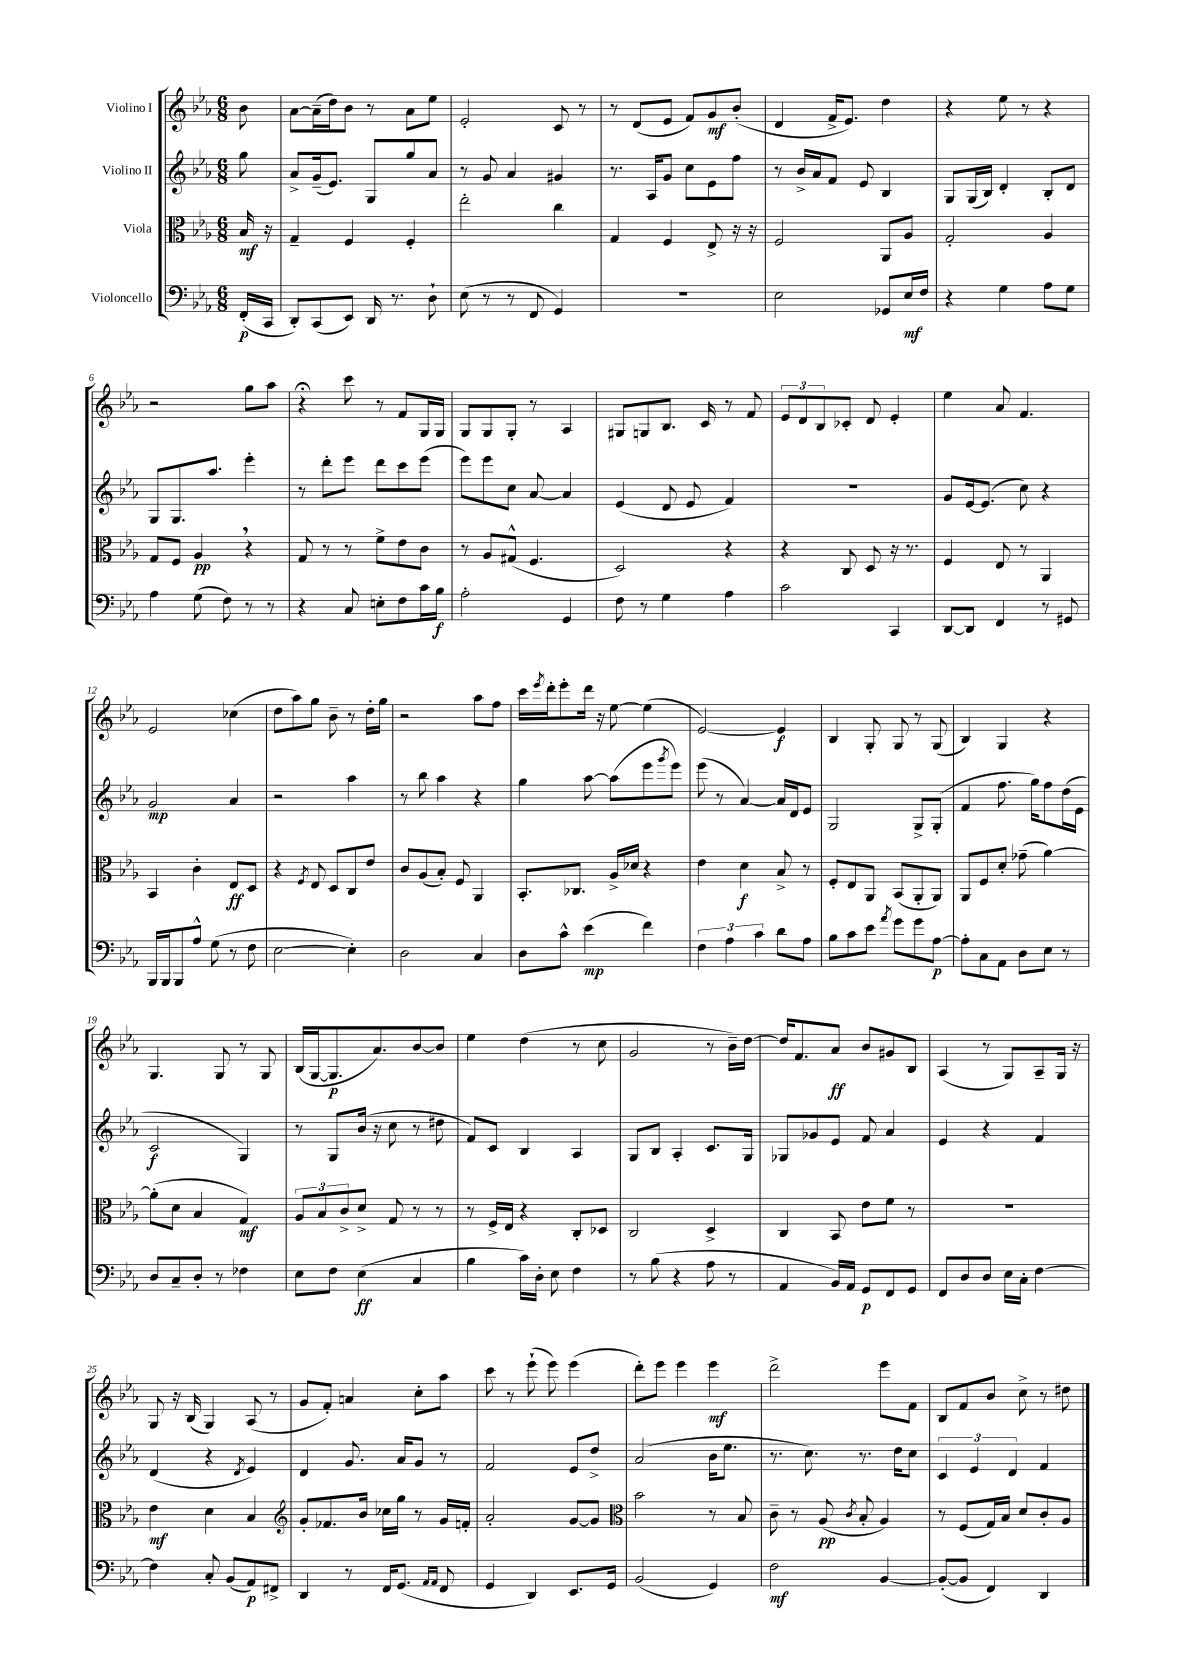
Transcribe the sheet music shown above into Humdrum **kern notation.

**kern	**kern	**kern	**kern
*staff4	*staff3	*staff2	*staff1
*clefF4	*clefC3	*clefG2	*clefG2
*k[b-e-a-]	*k[b-e-a-]	*k[b-e-a-]	*k[b-e-a-]
*M6/8	*M6/8	*M6/8	*M6/8
(16FF'	16B-	8gg	8b-
16CC	16r	.	.
=	=	=	=
8DD')	4G~	8a-^	[8a-
(8CC	.	(16g~	(16a-~]
.	.	8.e-)	16dd)
8EE-)	4F	.	8b-
16DD	.	8G	8r
8.r	.	.	.
.	4F'	8gg	8a-
8D`	.	8a-	8ee-
=	=	=	=
(8E-	2ee-'	8r	2e-'
8r	.	8g	.
8r	.	4a-	.
8FF	.	.	.
4GG)	4cc	4g#	8c
.	.	.	8r
=	=	=	=
2.r	4G	8.r	8r
.	.	.	(8d
.	.	16A-	.
.	4F	8g	8e-
.	.	8cc	8f)
.	8E-^	8e-	8g
.	16r	8ff	(8b-'
.	16r	.	.
=	=	=	=
2E-	2F	8r	4d
.	.	16b-^	.
.	.	16a-	.
.	.	8f	16f^
.	.	.	8.e-)
.	.	8e-	.
8GG-	8AA-	4B-	4dd
16E-	8A-	.	.
16F	.	.	.
=	=	=	=
4r	2G'	8G	4r
.	.	(16G	.
.	.	16B-)	.
4G	.	4d'	8ee-
.	.	.	8r
8A-	4A-	8B-'	4r
8G	.	8d	.
=	=	=	=
4A-	8G	8G	2r
.	8F	8.G	.
(8G	4A-	.	.
.	.	8.aa-	.
8F)	.	.	.
8r	4r	4eee-'	8gg
8r	.	.	8aa-
=	=	=	=
4r	8G	8r	4r;
.	8r	8ddd'	.
8C	8r	8eee-	8ccc
8E'	8f^	8ddd	8r
8F	8e-	8ccc	8f
16c	8c	(8eee-	16G
16B-	.	.	16G
=	=	=	=
2A-'	8r	8eee-)	8G
.	8A-	8eee-	8G
.	(8G#^^	8cc	8G'
.	4.F	[8a-	8r
4GG	.	4a-]	4A-
=	=	=	=
8F	2D)	(4e-	8G#
8r	.	.	8G
4G	.	8d	8.B-
.	.	8e-	.
.	.	.	16c
4A-	4r	4f)	8r
.	.	.	8f
=	=	=	=
2c	4r	2.r	12e-
.	.	.	12d
.	.	.	12B-
.	8C	.	8c-'
.	8D	.	8d
4CC	16r	.	4e-'
.	8.r	.	.
=	=	=	=
[8DD	4F	8g	4ee-
8DD]	.	[16e-	.
.	.	(8.e-]	.
4FF	8E-	.	8a-
.	8r	8cc)	4.f
8r	4AA-	4r	.
8GG#	.	.	.
=	=	=	=
16BBB-	4BB-	2g	2e-
16BBB-	.	.	.
8BBB-	.	.	.
8A-^^	4c'	.	.
(8G	.	.	.
8r	8E-	4a-	(4cc-
8F	8D	.	.
=	=	=	=
[2E-	4r	2r	8dd
.	.	.	8aa-)
.	8qF	.	.
.	8E-	.	8gg
.	8D	.	8b-~
4E-'])	8C	4aa-	8r
.	8e-	.	16dd'
.	.	.	16gg
=	=	=	=
2D	8c	8r	2r
.	(8A-	8bb-	.
.	8B-')	4aa-	.
.	8F	.	.
4C	4AA-	4r	8aa-
.	.	.	8ff
=	=	=	=
8D	8.BB-'	4gg	16ccc
.	.	.	8qeee-
.	.	.	16ddd'
8c^^	.	.	8eee-'
.	8.C-	.	.
(4e-	.	[8aa-	16ddd
.	.	.	16r
.	16A-^	(8aa-]	[8ee-
.	16d-	.	.
4f)	4r	8eee-	(4ee-]
.	.	8qggg	.
.	.	8eee-)	.
=	=	=	=
6F	4e-	(8eee-	[2e-)
.	.	8r	.
6A-	.	.	.
.	4d	[4a-)	.
6c	.	.	.
8d	8B-^	16a-]	4e-]
.	.	16d	.
8A-	8r	8e-	.
=	=	=	=
8B-	8F'	2G	4B-
8c	8E-	.	.
8e-	8AA-	.	8G'
8qa-	.	.	.
8g	(8BB-	.	8G
8g	8AA-'	8G^	8r
[8A-	8AA-)	(8G'	(8G
=	=	=	=
8A-']	8AA-	4f	4B-)
8C	8F	.	.
8AA-	8d'	8.ff	4G
8D	(8g-~	.	.
.	.	16gg)	.
8E-	[4a-)	8ff	4r
8r	.	(16dd	.
.	.	16e-	.
=	=	=	=
8D	(8a-']	2c	4.G
8C~	8d	.	.
8D'	4B-	.	.
8r	.	.	8G
4F-	4G)	4G)	8r
.	.	.	8G
=	=	=	=
8E-	12A-	8r	(16B-
.	.	.	[16G
.	12B-	.	.
8F	.	8G	8.G]
.	12c^	.	.
(4E-	8d^	(16b-	.
.	.	16r	8.a-)
.	8G	8cc	.
4C	8r	8r	[8b-
.	8r	8dd#	8b-]
=	=	=	=
4B-	8r	8f)	4ee-
.	16F^	8c	.
.	16E-	.	.
16c)	4r	4B-	(4dd
16D'	.	.	.
8E-	.	.	.
4F	8C'	4A-	8r
.	8D-	.	8cc
=	=	=	=
8r	2C	8G	2g
(8B-	.	8B-	.
4r	.	4A-'	.
8A-	4D^	8.c	8r
8r	.	.	16b-~)
.	.	16G	[16dd
=	=	=	=
4AA-	4C	8G-	16dd]
.	.	.	8.f
.	.	8g-	.
16BB-)	8BB-	8e-	8a-
16AA-	.	.	.
8GG	8e-	8f	8b-
8FF	8f	4a-	8g#
8GG	8r	.	8B-
=	=	=	=
8FF	2.r	4e-	(4A-
8D	.	.	.
8D	.	4r	8r
16E-	.	.	8G)
16C'	.	.	.
[4F	.	4f	8A-~
.	.	.	16G
.	.	.	16r
=	=	=	=
4F]	4e-	(4d	8G
.	.	.	16r
.	.	.	(16B-
8C'	4d	4r	4G)
(8BB-	.	.	.
.	.	8qd	.
8AA-)	4B-	4e-)	(8A-
8FF#^	.	.	8r
=	=	=	=
*	*clefG2	*	*
4DD	8g'	4d	8g
.	8.f-	.	8f')
8r	.	8.g	4a
.	16b-	.	.
16FF	16cc-	.	.
(8.GG	16gg	16a-	.
.	8r	8g	8cc'
16qqAA-	.	.	.
16qqAA-	.	.	.
8FF	16g	8r	8aa-
.	16f'	.	.
=	=	=	=
4GG	2a-'	2f	8ccc
.	.	.	8r
4DD)	.	.	(8eee-`
.	.	.	8eee-)
8.EE-	[8g	8e-	(4eee-
.	8g]	8dd^	.
16GG	.	.	.
=	=	=	=
*	*clefC3	*	*
(2BB-	2b-	(2a-	8ddd')
.	.	.	8eee-
.	.	.	4eee-
4GG)	8r	16b-	4eee-
.	.	8.ee-	.
.	8B-	.	.
=	=	=	=
2F	8c~	8.r	2ddd^
.	8r	.	.
.	.	8.cc)	.
.	(8A-	.	.
.	8qc	.	.
.	8B-'	8.r	.
[4BB-	4A-)	.	8eee-
.	.	16dd	.
.	.	8cc	8f
=	=	=	=
(8BB-'_	8r	6c	8B-
8BB-]	(8F	.	8f
.	.	6e-	.
4FF)	16G)	.	8b-
.	16B-	.	.
.	.	6d	.
.	8d	.	8cc^
4DD	8c'	4f	8r
.	8A-	.	8dd#
==	==	==	==
*-	*-	*-	*-
